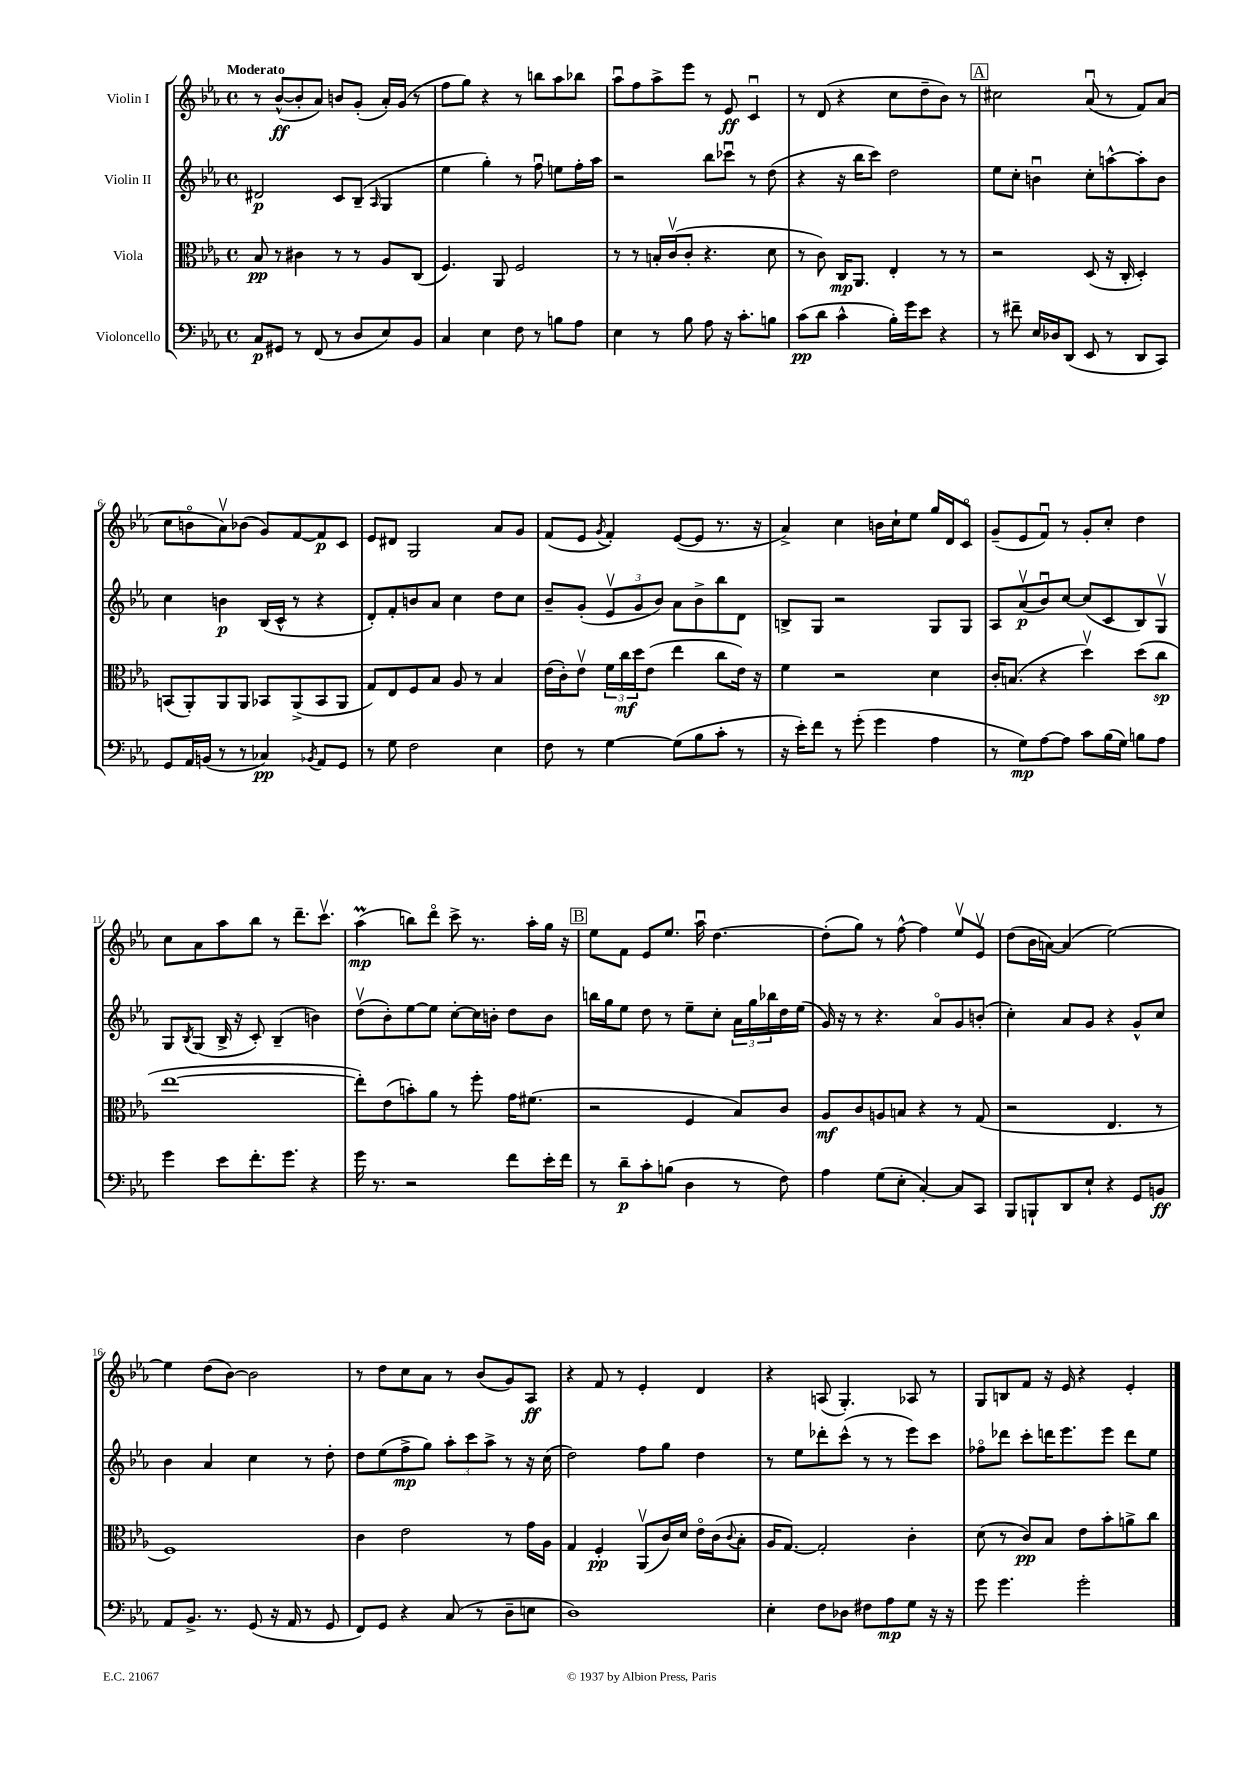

**kern	**kern	**kern	**kern
*staff4	*staff3	*staff2	*staff1
*clefF4	*clefC3	*clefG2	*clefG2
*k[b-e-a-]	*k[b-e-a-]	*k[b-e-a-]	*k[b-e-a-]
*M4/4	*M4/4	*M4/4	*M4/4
*met(c)	*met(c)	*met(c)	*met(c)
8C	8B-	2d#	8r
8GG#	8r	.	([8b-^^
8r	4c#	.	8b-']
(8FF	.	.	8a-)
8r	8r	8c	8b
8D	8r	(8B-~	(8g'
.	.	16qqA-	.
8E-)	8A-	4G	16a-')
.	.	.	(16g
8BB-	(8C	.	8r
=	=	=	=
4C	4.F)	4ee-	8ff
.	.	.	8gg)
4E-	.	4gg')	4r
.	8AA-	.	.
8F	2F	8r	8r
8r	.	8ffu	8bb
8B	.	8ee	8aa-
8A-	.	16ff'	8bb-
.	.	16aa-	.
=	=	=	=
4E-	8r	2r	8aa-u
.	8r	.	8ff
8r	16B'	.	8aa-^
.	(16cv	.	.
8B-	8c'	.	8eee-
8A-	4.r	8bb-	8r
16r	.	8ccc-u	8e-
8.c'	.	.	.
.	.	8r	4cu
8B	8d	(8dd	.
=	=	=	=
(8c	8r	4r	8r
8d	8c)	.	(8d
4c^^	16C	16r	4r
.	8.AA-	16bb-	.
.	.	8ccc)	.
16B-')	4E-'	2dd	8cc
16g	.	.	.
8e-	.	.	8dd~
4r	8r	.	8b-)
.	8r	.	8r
=	=	=	=
8r	2r	8ee-	2cc#
8f#~	.	8cc'	.
16E-	.	4bu	.
16D-	.	.	.
(8DD	.	.	.
8EE-	(8D	8cc'	(8a-u
8r	16r	[8aa^^	8r
.	16C'	.	.
8DD	4D')	8aa']	8f)
8CC)	.	8b	(8a-
=	=	=	=
8GG	(8BB	4cc	8cc
16AA-	8AA-')	.	8bo
(16BB	.	.	.
8r	8AA-	4b	8a-v)
8r	8AA-	.	(8b-
4C-)	8BB-	(16B-	8g)
.	.	16c^^	.
.	(8AA-^	8r	[8f
8qBB-	.	.	.
8AA-	8BB-	4r	8f]
8GG	8AA-	.	8c
=	=	=	=
8r	8G)	8d')	8e-
8G	8E-	8f'	8d#
2F	8F	8b	2G
.	8B-	8a-	.
.	8A-	4cc	.
.	8r	.	.
4E-	4B-	8dd	8a-
.	.	8cc	8g
=	=	=	=
8F	(16e-	8b-~	(8f
.	16c')	.	.
8r	8e-v	(8g'	8e-
.	.	.	8qg
[4G	24f	12e-v	4f')
.	24cc	.	.
.	24dd	12g	.
.	(8e-	.	.
.	.	12b-)	.
(8G]	4ee-	8a-	([8e-
8B-	.	8b-^	8e-]
8c'	8cc	8bb-	8.r
8r	16e-)	8d	.
.	16r	.	16r
=	=	=	=
16r	4f	8B^	4a-^)
16e-')	.	.	.
8f	.	8G	.
8r	2r	2r	4cc
(8g'	.	.	.
4g	.	.	16b
.	.	.	16cc`
.	.	.	8ee-
4A-	4d	8G	16gg
.	.	.	16d
.	.	8G	8co
=	=	=	=
8r	16c'	8A-	(8g~
.	(8.B	.	.
8G)	.	(8a-v	8e-
[8A-	4r	8b-u)	8fu)
8A-]	.	[8cc	8r
8c	4ddv)	(8cc]	8g'
(16B-	.	8c	8cc'
16G)	.	.	.
8B	(8dd	8B-)	4dd
8A-	8cc	8Gv	.
=	=	=	=
4g	[1ee-	8G	8cc
.	.	8qB-	.
.	.	(8G	8a-
8e-	.	16B-^	8aa-
.	.	16r	.
8.f'	.	8c')	8bb-
.	.	(4B-~	8r
8.g	.	.	.
.	.	.	8.ddd~
4r	.	4b)	.
.	.	.	8.cccv
=	=	=	=
16g	8ee-'])	(8ddv	(4aa-
8.r	.	.	.
.	(8e-	8b-')	.
2r	8b')	[8ee-	8bb)
.	8a-	8ee-]	8dddo
.	8r	[8cc'	8ccc^
.	8ff'	16cc]	8.r
.	.	16b'	.
8f	16g	8dd	.
.	(8.f#	.	16aa-'
16e-'	.	8b	16gg
16f	.	.	16r
=	=	=	=
8r	2r	16bb	8ee-
.	.	16gg	.
8d~	.	8ee-	8f
8c'	.	8dd	8e-
(8B	.	8r	8.ee-
4D	4F	8ee-~	.
.	.	.	16aa-u
.	.	8cc'	[4.dd
8r	8B-)	24a-	.
.	.	24gg	.
.	.	24bb-	.
8F)	8c	16dd	.
.	.	(16ee-	.
=	=	=	=
4A-	8A-	16g)	(8dd']
.	.	16r	.
.	8c	8r	8gg)
(8G	8A	4.r	8r
8E-'	8B	.	[8ff^^
[4C')	4r	.	4ff]
.	.	8a-o	.
8C]	8r	8g	8ee-v
8CC	(8G	(8b'	8e-v
=	=	=	=
8BBB-	2r	4cc')	(8dd
8BBB`	.	.	16b-
.	.	.	[16a)
8DD	.	8a-	(4a]
8E-`	.	8g	.
4r	4.E-	4r	[2ee-)
8GG	.	8g^^	.
8BB	8r	8cc	.
=	=	=	=
8AA-	1F)	4b-	4ee-]
8.BB-^	.	.	.
.	.	4a-	(8dd
8.r	.	.	.
.	.	.	[8b-)
(8GG	.	4cc	2b-]
16r	.	.	.
16AA-	.	.	.
8r	.	8r	.
8GG	.	8dd'	.
=	=	=	=
8FF)	4c	8dd	8r
8GG	.	(8ee-	8dd
4r	2e-	8ff^	8cc
.	.	8gg)	8a-
(8C	.	12aa-'	8r
.	.	12ccc	.
8r	.	.	(8b-
.	.	12aa-^	.
8D~	8r	8r	8g)
8E	16g	16r	8A-
.	16A-	(16cc	.
=	=	=	=
1D)	4G	2dd)	4r
.	4F'	.	8f
.	.	.	8r
.	(8AA-v	8ff	4e-'
.	16c)	8gg	.
.	16d	.	.
.	16e-o	4dd	4d
.	(16c	.	.
.	8qqc	.	.
.	8B-'	.	.
=	=	=	=
4E-'	16A-	8r	4r
.	[8.G)	.	.
.	.	8ee-	.
8F	2G']	8ddd-'	(8A
8D-	.	(8ccc^^	4.G')
8F#	.	8r	.
8A-	.	8r	.
8G	4c'	8eee-)	8A-
16r	.	8ccc	8r
16r	.	.	.
=	=	=	=
8g	(8d	8ff-o	8G
4.g	8r	8ddd-	8B
.	8c)	8ccc'	8f
.	8B-	16ddd	16r
.	.	8.eee-	16e-
2g'	8e-	.	4r
.	8b-'	8eee-	.
.	8a^	8ddd	4e-'
.	8cc	8ee-	.
==	==	==	==
*-	*-	*-	*-
